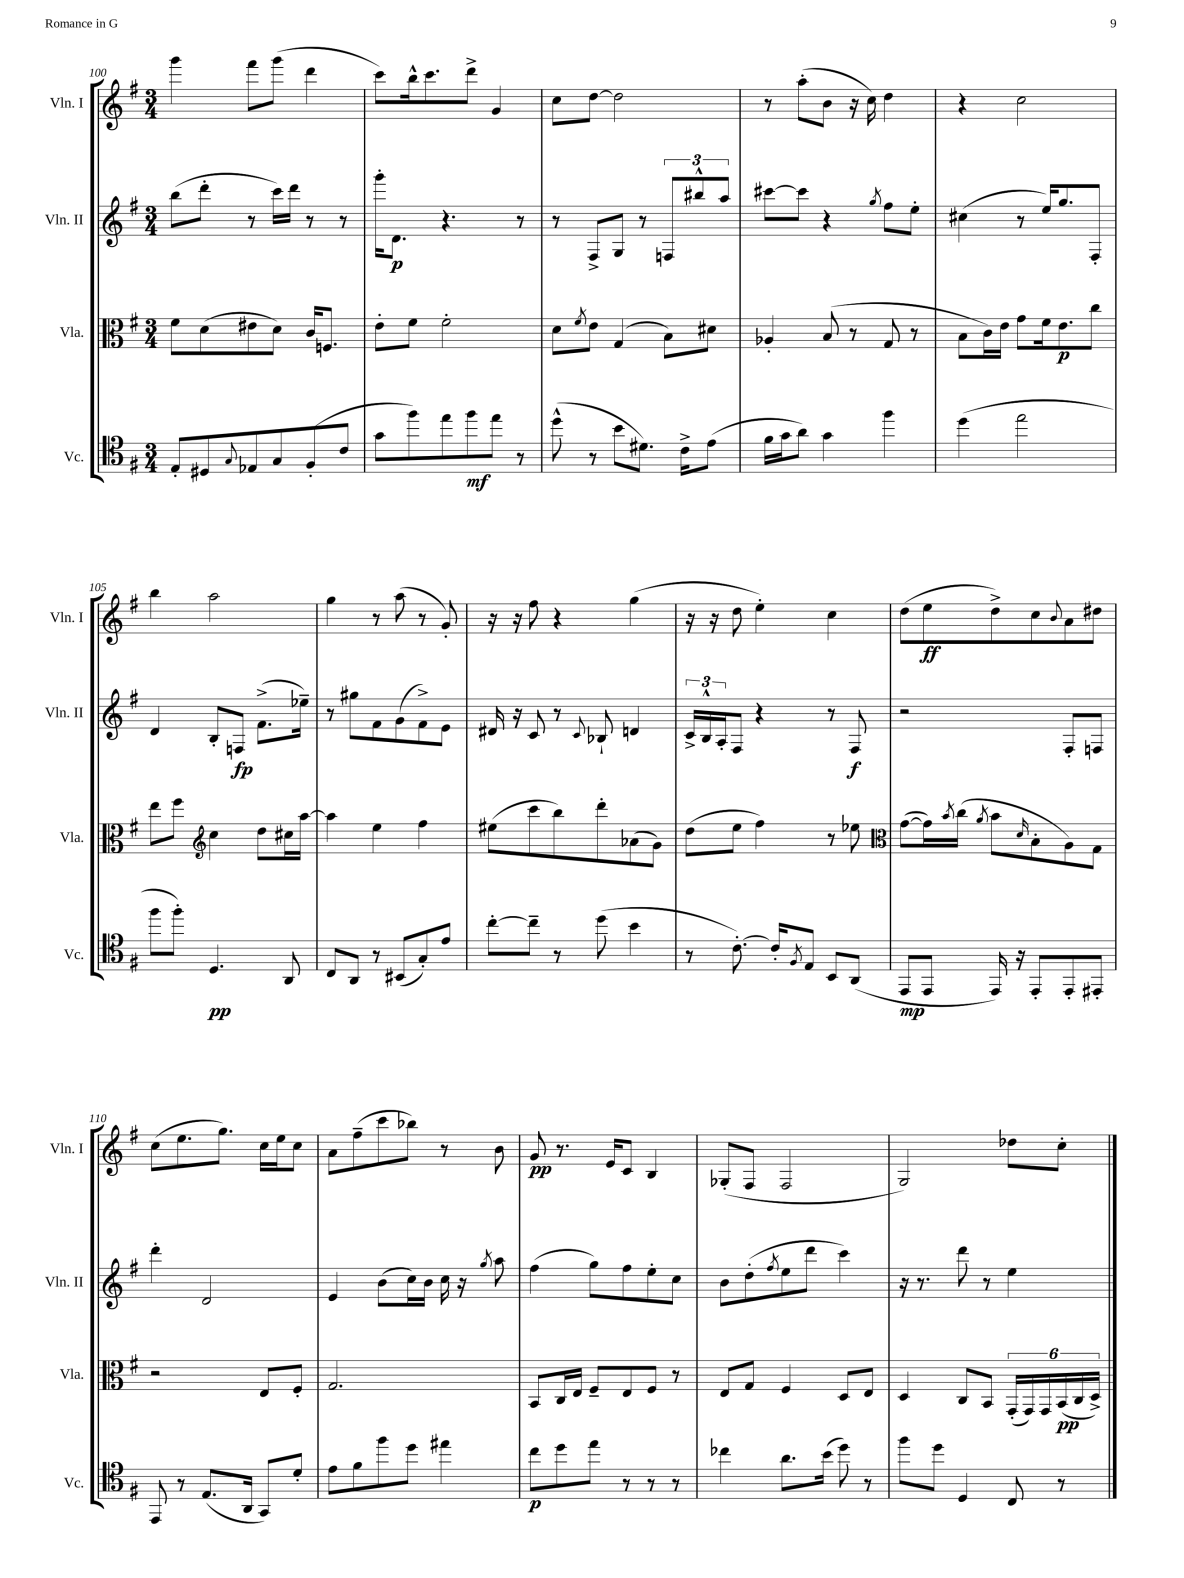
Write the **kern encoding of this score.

**kern	**kern	**kern	**kern
*staff4	*staff3	*staff2	*staff1
*clefC4	*clefC3	*clefG2	*clefG2
*k[f#]	*k[f#]	*k[f#]	*k[f#]
*M3/4	*M3/4	*M3/4	*M3/4
8E'	8f#	(8bb	4ggg
8D#	(8d	8ddd'	.
8qqG	.	.	.
8E-	8e#	8r	8fff#
8G	8d)	16ccc)	(8ggg
.	.	16ddd	.
(8F#'	16c	8r	4ddd
.	8.F	.	.
8c	.	8r	.
=	=	=	=
8g	8e'	16ggg'	8ccc)
.	.	8.d	.
8ff#)	8f#	.	16bb^^
.	.	.	8.ccc
8ee	2f#'	4.r	.
8ff#	.	.	8ddd^
8ee	.	.	4g
8r	.	8r	.
=	=	=	=
(8dd^^	8d	8r	8cc
.	8qf#	.	.
8r	8e	8F#^	[8dd
8b	(4G	8G	2dd]
8.d#)	.	8r	.
.	8B)	12F	.
16c^	.	.	.
.	.	12bb#^^	.
(8e	8d#	.	.
.	.	12aa	.
=	=	=	=
16f#	4A-'	[8ccc#	8r
16g	.	.	.
8a)	.	8ccc#]	(8aa'
4g	(8B	4r	8b
.	8r	.	16r
.	.	.	16cc)
.	.	8qgg	.
4ff#	8G	8ff#	4dd
.	8r	8ee'	.
=	=	=	=
(4dd	8B	(4cc#	4r
.	16c)	.	.
.	16e	.	.
2ee	8g	8r	2cc
.	16f#	16ee)	.
.	8.e	8.gg	.
.	8cc	8F#'	.
=	=	=	=
8ff#	8ee	4d	4bb
8ff#')	8ff#	.	.
*	*clefG2	*	*
4.D	4cc	8B'	2aa
.	.	8F	.
.	8dd	(8.f#^	.
8AA	16cc#	.	.
.	[16aa	16ee-~)	.
=	=	=	=
8C	4aa]	8r	4gg
8AA	.	8gg#	.
8r	4ee	8f#	8r
(8BB#	.	(8g	(8aa
8G')	4ff#	8f#^)	8r
8e	.	8e	8g')
=	=	=	=
[8cc'	(8ee#	16d#	16r
.	.	16r	16r
8cc~]	8ccc	8c	8ff#
8r	8bb)	8r	4r
.	.	8qqc	.
(8dd	8ddd'	8B-`	.
4b	(8a-	4d	(4gg
.	8g)	.	.
=	=	=	=
8r	(8dd	24c^	16r
.	.	24B^^	.
.	.	.	16r
.	.	24A'	.
[8.c')	8ee	8F#	8dd
.	4ff#)	4r	4ee')
16c']	.	.	.
8qF#	.	.	.
8E	.	.	.
8BB	8r	8r	4cc
(8AA	8ee-	8F#	.
=	=	=	=
*	*clefC3	*	*
8EE	([8g	2r	(8dd
8EE	16g])	.	8ee
.	8qb	.	.
.	(16cc	.	.
.	8qa	.	.
16EE)	8b	.	8dd^)
16r	.	.	.
.	16qqd	.	.
8EE'	8B'	.	8cc
.	.	.	8qqb
8EE'	8A)	8F#'	8a
8EE#'	8G	8F	8dd#
=	=	=	=
8EE	2r	4ddd'	(8cc
8r	.	.	8.ee
(8.E	.	2d	.
.	.	.	8.gg)
16AA	.	.	.
8GG)	8E	.	16cc
.	.	.	16ee
8d'	8F#'	.	8cc
=	=	=	=
8e	2.G	4e	8a
8f#	.	.	(8ff#~
8ff#	.	(8b	8ccc
8dd	.	16cc)	8bb-)
.	.	16b	.
4ee#	.	16cc	8r
.	.	16r	.
.	.	8qgg	.
.	.	8aa	8b
=	=	=	=
8cc	8BB	(4ff#	8g
8dd	16C	.	8.r
.	16E	.	.
8ee	8F#~	8gg)	.
.	.	.	16e
8r	8E	8ff#	8c
8r	8F#	8ee'	4B
8r	8r	8cc	.
=	=	=	=
4cc-	8E	8b	(8G-'
.	8G	(8dd'	8F#
.	.	8qff#	.
8.a	4F#	8ee	2F#
.	.	8ddd	.
(16b	.	.	.
8dd)	8D	4ccc)	.
8r	8E	.	.
=	=	=	=
8ff#	4D	16r	2G)
.	.	8.r	.
8dd	.	.	.
4D	8C	8ddd	.
.	8BB	8r	.
8C	(24GG'	4ee	8dd-
.	24GG)	.	.
.	24GG	.	.
8r	(24BB	.	8cc'
.	24C	.	.
.	24D^)	.	.
==	==	==	==
*-	*-	*-	*-
